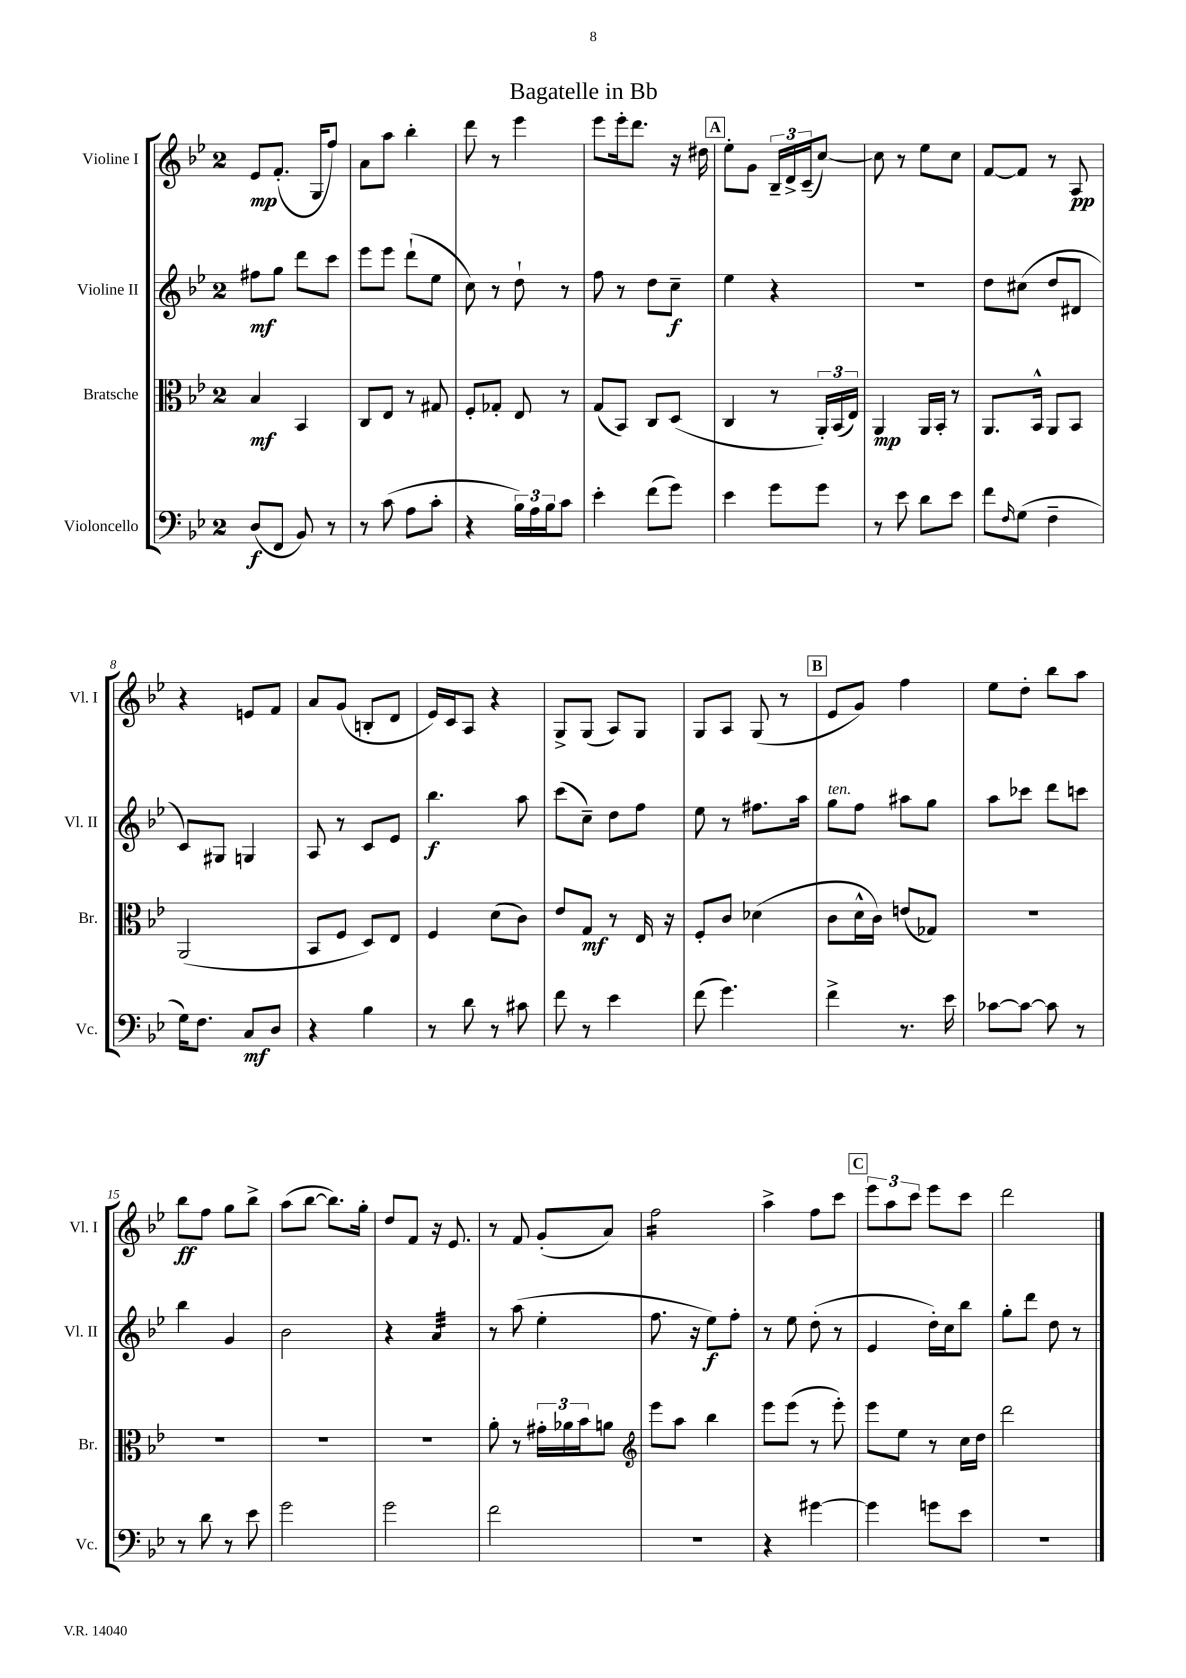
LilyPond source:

\header { title = "Bagatelle in Bb" }
<<
\new StaffGroup <<
\new Staff = "s0" \with { instrumentName = "Violine I" shortInstrumentName = "Vl. I" } {
    \clef treble \key bes \major \once \override Staff.TimeSignature.style = #'single-digit \time 2/4
    ees'8\mp f'8.-.( g16 f''8) |
    a'8 a''8 bes''4-. |
    d'''8 r8 ees'''4 |
    ees'''8 ees'''16-. d'''8. r16 dis''16 |
    \mark \markup { \box "A" } ees''8-. g'8 \tuplet 3/2 { bes16-- d'16-> c'16--( } c''8~) |
    c''8 r8 ees''8 c''8 |
    f'8~ f'8 r8 a8\pp |
    r4 e'8 f'8 |
    a'8 g'8( b8-. d'8 |
    ees'16) c'16 a8 r4 |
    g8-> g8( a8) g8 |
    g8 a8 g8( r8 |
    \mark \markup { \box "B" } ees'8 g'8) f''4 |
    ees''8 d''8-. bes''8 a''8 |
    bes''8\ff f''8 g''8 bes''8-> |
    a''8( bes''8~ bes''8.) g''16-. |
    d''8 f'8 r16 ees'8. |
    r8 f'8 g'8-.( a'8) |
    f''2:16 |
    a''4-> f''8 c'''8 |
    \mark \markup { \box "C" } \tuplet 3/2 { ees'''8 a''8 c'''8 } ees'''8 c'''8 |
    d'''2 \bar "|." |
}
\new Staff = "s1" \with { instrumentName = "Violine II" shortInstrumentName = "Vl. II" } {
    \clef treble \key bes \major \once \override Staff.TimeSignature.style = #'single-digit \time 2/4
    fis''8\mf g''8 d'''8 c'''8 |
    ees'''8 ees'''8 d'''8-!( ees''8 |
    c''8) r8 d''8-! r8 |
    f''8 r8 d''8 c''8--\f |
    \mark \markup { \box "A" } ees''4 r4 |
    R2 |
    d''8 cis''8( d''8 dis'8 |
    c'8) gis8 g4 |
    a8 r8 c'8 ees'8 |
    bes''4.\f a''8 |
    c'''8( c''8--) d''8 f''8 |
    ees''8 r8 fis''8. a''16 |
    \mark \markup { \box "B" } g''8^\markup { \italic "ten." } f''8 ais''8 g''8 |
    a''8 ces'''8 d'''8 c'''8 |
    bes''4 g'4 |
    bes'2 |
    r4 a'4:32 |
    r8 a''8( ees''4-. |
    f''8. r16 ees''8\f) f''8-. |
    r8 ees''8 d''8-.( r8 |
    \mark \markup { \box "C" } ees'4 d''16-.) c''16 bes''8 |
    g''8-. d'''8 d''8 r8 \bar "|." |
}
\new Staff = "s2" \with { instrumentName = "Bratsche" shortInstrumentName = "Br." } {
    \clef alto \key bes \major \once \override Staff.TimeSignature.style = #'single-digit \time 2/4
    bes4\mf bes,4 |
    c8 ees8 r8 gis8 |
    f8-. ges8-. ees8 r8 |
    g8( bes,8) c8 d8( |
    \mark \markup { \box "A" } c4 r8 \tuplet 3/2 { a,16-.) bes,16( ees16) } |
    a,4\mp a,16 bes,16-. r8 |
    a,8. bes,16-^ a,8 bes,8 |
    a,2( |
    bes,8 f8 d8) ees8 |
    f4 d'8( c'8) |
    ees'8 g8\mf r8 ees16 r16 |
    f8-. c'8 des'4( |
    \mark \markup { \box "B" } c'8 d'16-^ c'16) e'8( ges8) |
    R2 |
    R2 |
    R2 |
    R2 |
    a'8-. r8 \tuplet 3/2 { gis'16-. aes'16 bes'16 } a'8 |
    \clef treble ees'''8 a''8 bes''4 |
    ees'''8 ees'''8( r8 ees'''8-.) |
    \mark \markup { \box "C" } ees'''8 ees''8 r8 c''16 d''16 |
    d'''2 \bar "|." |
}
\new Staff = "s3" \with { instrumentName = "Violoncello" shortInstrumentName = "Vc." } {
    \clef bass \key bes \major \once \override Staff.TimeSignature.style = #'single-digit \time 2/4
    d8\f( f,8 bes,8) r8 |
    r8 c'8( a8 c'8-. |
    r4 \tuplet 3/2 { bes16) a16 bes16 } c'8 |
    ees'4-. f'8( g'8) |
    \mark \markup { \box "A" } ees'4 g'8 g'8 |
    r8 ees'8 d'8 ees'8 |
    f'8 \grace { f16 } g8( f4-- |
    g16) f8. c8\mf d8 |
    r4 bes4 |
    r8 d'8 r8 cis'8 |
    f'8 r8 ees'4 |
    f'8( g'4.) |
    \mark \markup { \box "B" } f'4-> r8. ees'16 |
    ces'8~ ces'8~ ces'8 r8 |
    r8 d'8 r8 ees'8 |
    g'2 |
    g'2 |
    f'2 |
    r2 |
    r4 gis'4~ |
    \mark \markup { \box "C" } gis'4 g'8 ees'8 |
    R2 \bar "|." |
}
>>
>>
